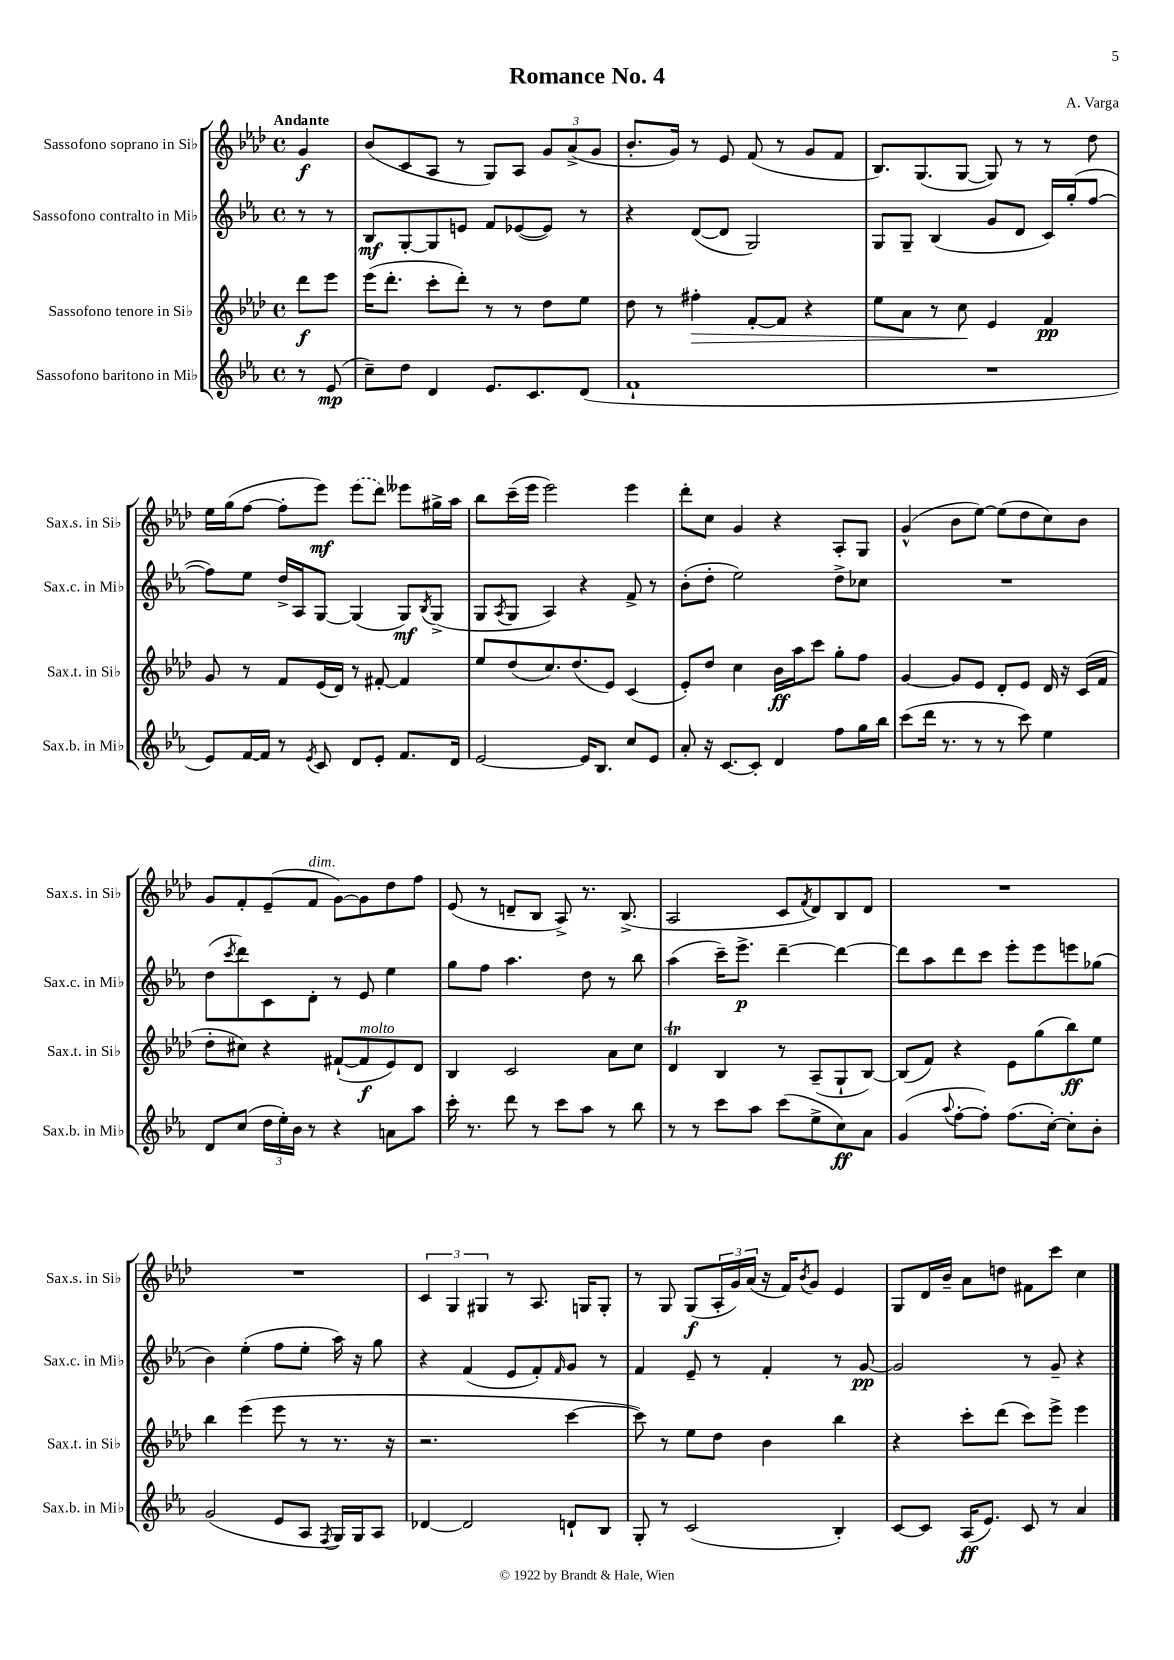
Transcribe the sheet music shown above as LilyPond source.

\header { title = "Romance No. 4" composer = "A. Varga" }
<<
\new StaffGroup <<
\new Staff = "s0" \with { instrumentName = "Sassofono soprano in Sib" shortInstrumentName = "Sax.s. in Sib" } {
    \clef treble \key aes \major \defaultTimeSignature \time 4/4 \partial 4 \tempo "Andante"
    g'4\f |
    bes'8( c'8 aes8 r8 g8) aes8 \tuplet 3/2 { g'8 aes'8->( g'8 } |
    bes'8.-. g'16) r8 ees'8 f'8( r8 g'8 f'8 |
    bes8.) g8.( g8~ g8) r8 r8 des''8 |
    ees''16 g''16( f''8~ f''8-. ees'''8\mf) \once \slurDashed ees'''8( des'''8) eeses'''8 gis''16-> aes''16 |
    bes''8 c'''16--( ees'''16 ees'''2) ees'''4 |
    des'''8-. c''8 g'4 r4 aes8-. g8 |
    g'4-^( bes'8 ees''8~) ees''8( des''8 c''8) bes'8 |
    g'8 f'8-. ees'8--( f'8^\markup { \italic "dim." } g'8~) g'8 des''8 f''8 |
    ees'8( r8 d'8-- bes8 aes8->) r8. bes8.->( |
    aes2 c'8 \acciaccatura { f'8 } des'8) bes8 des'8 |
    R1 |
    R1 |
    \tuplet 3/2 { c'4 g4 gis4 } r8 aes8. g16 g8-. |
    r8 g8 g8\f( \tuplet 3/2 { aes16-. g'16) aes'16( } r16 f'16) \acciaccatura { bes'8 } g'8 ees'4 |
    g8 des'16 bes'16-- aes'8 d''8 fis'8 c'''8 c''4 \bar "|." |
}
\new Staff = "s1" \with { instrumentName = "Sassofono contralto in Mib" shortInstrumentName = "Sax.c. in Mib" } {
    \clef treble \key ees \major \defaultTimeSignature \time 4/4 \partial 4
    r8 r8 |
    bes8\mf g8~-. g8 e'8 f'8 ees'8~( ees'8) r8 |
    r4 d'8~( d'8 g2) |
    g8 g8-- bes4( g'8 d'8 c'16) g''16-.( f''8~ |
    f''8) ees''8 d''16-> aes16 g8~ g4( g8\mf) \acciaccatura { bes8 } g8->( |
    g8 \acciaccatura { aes8 } g8 aes4) r4 f'8-> r8 |
    bes'8-.( d''8-. ees''2) d''8-> ces''8 |
    R1 |
    d''8( \acciaccatura { c'''8 } d'''8) c'8 d'8-. r8 ees'8 ees''4 |
    g''8 f''8 aes''4. d''8 r8 bes''8 |
    aes''4( c'''16--) ees'''8.->\p d'''4~-- d'''4~ |
    d'''8 aes''8 d'''8 c'''8 ees'''8-. ees'''8 e'''8 ges''8( |
    bes'4) ees''4-.( f''8 ees''8-. aes''16) r16 g''8 |
    r4 f'4( ees'8 f'8-.) \grace { f'16 } g'8 r8 |
    f'4 ees'8-- r8 f'4-. r8 g'8~\pp |
    g'2 r8 g'8-- r4 \bar "|." |
}
\new Staff = "s2" \with { instrumentName = "Sassofono tenore in Sib" shortInstrumentName = "Sax.t. in Sib" } {
    \clef treble \key aes \major \defaultTimeSignature \time 4/4 \partial 4
    des'''8\f ees'''8 |
    ees'''16( des'''8.-. c'''8-. des'''8-.) r8 r8 des''8 ees''8 |
    des''8 r8 fis''4-.\> f'8~-. f'8 r4 |
    ees''8 aes'8 r8 c''8\! ees'4 f'4\pp |
    g'8 r8 f'8 ees'16( des'16) r8 fis'8~-. fis'4 |
    ees''8 des''8( c''8.) des''8.( ees'8) c'4( |
    ees'8-.) des''8 c''4 bes'16\ff aes''16 c'''8 g''8-. f''8 |
    g'4~ g'8 ees'8 des'8-. ees'8 des'16 r16 c'16( f'16 |
    des''8-. cis''8) r4 fis'8~-!( fis'8\f^\markup { \italic "molto" } ees'8) des'8 |
    bes4 c'2 aes'8 c''8 |
    des'4\trill bes4 r8 aes8--( g8-! bes8~) |
    bes8( f'8) r4 ees'8 g''8( bes''8\ff) ees''8 |
    bes''4 ees'''4( ees'''8 r8 r8. r16 |
    r2. c'''4~ |
    c'''8) r8 ees''8 des''8 bes'4 bes''4 |
    r4 c'''8-. des'''8( c'''8) ees'''8-> ees'''4 \bar "|." |
}
\new Staff = "s3" \with { instrumentName = "Sassofono baritono in Mib" shortInstrumentName = "Sax.b. in Mib" } {
    \clef treble \key ees \major \defaultTimeSignature \time 4/4 \partial 4
    r8 ees'8\mp( |
    c''8--) d''8 d'4 ees'8. c'8. d'8( |
    f'1-! |
    R1 |
    ees'8) f'16~ f'16 r8 \acciaccatura { ees'8 } c'8 d'8 ees'8-. f'8. d'16 |
    ees'2~ ees'16 bes8. c''8 ees'8 |
    aes'8-. r16 c'8.~ c'8-. d'4 f''8 g''16 bes''16 |
    c'''8( d'''16 r8. r8 r8 c'''8) ees''4 |
    d'8 c''8( \tuplet 3/2 { d''16 ees''16-.) bes'16 } r8 r4 a'8 aes''8 |
    c'''16-. r8. d'''8 r8 c'''8 aes''8 r8 bes''8 |
    r8 r8 c'''8 aes''8 c'''8( ees''8-> c''8\ff) aes'8 |
    g'4( \appoggiatura { aes''8 } f''8~-. f''8-.) f''8.( c''16~-.) c''8-. bes'8-. |
    g'2( ees'8 aes8 \acciaccatura { f8 } g16) g16 aes8 |
    des'4~ des'2 d'8-! bes8 |
    g8-. r8 c'2( bes4-.) |
    c'8~ c'8 aes16\ff( ees'8.) c'8 r8 aes'4 \bar "|." |
}
>>
>>
\layout { \context { \Score \remove "Bar_number_engraver" } }
